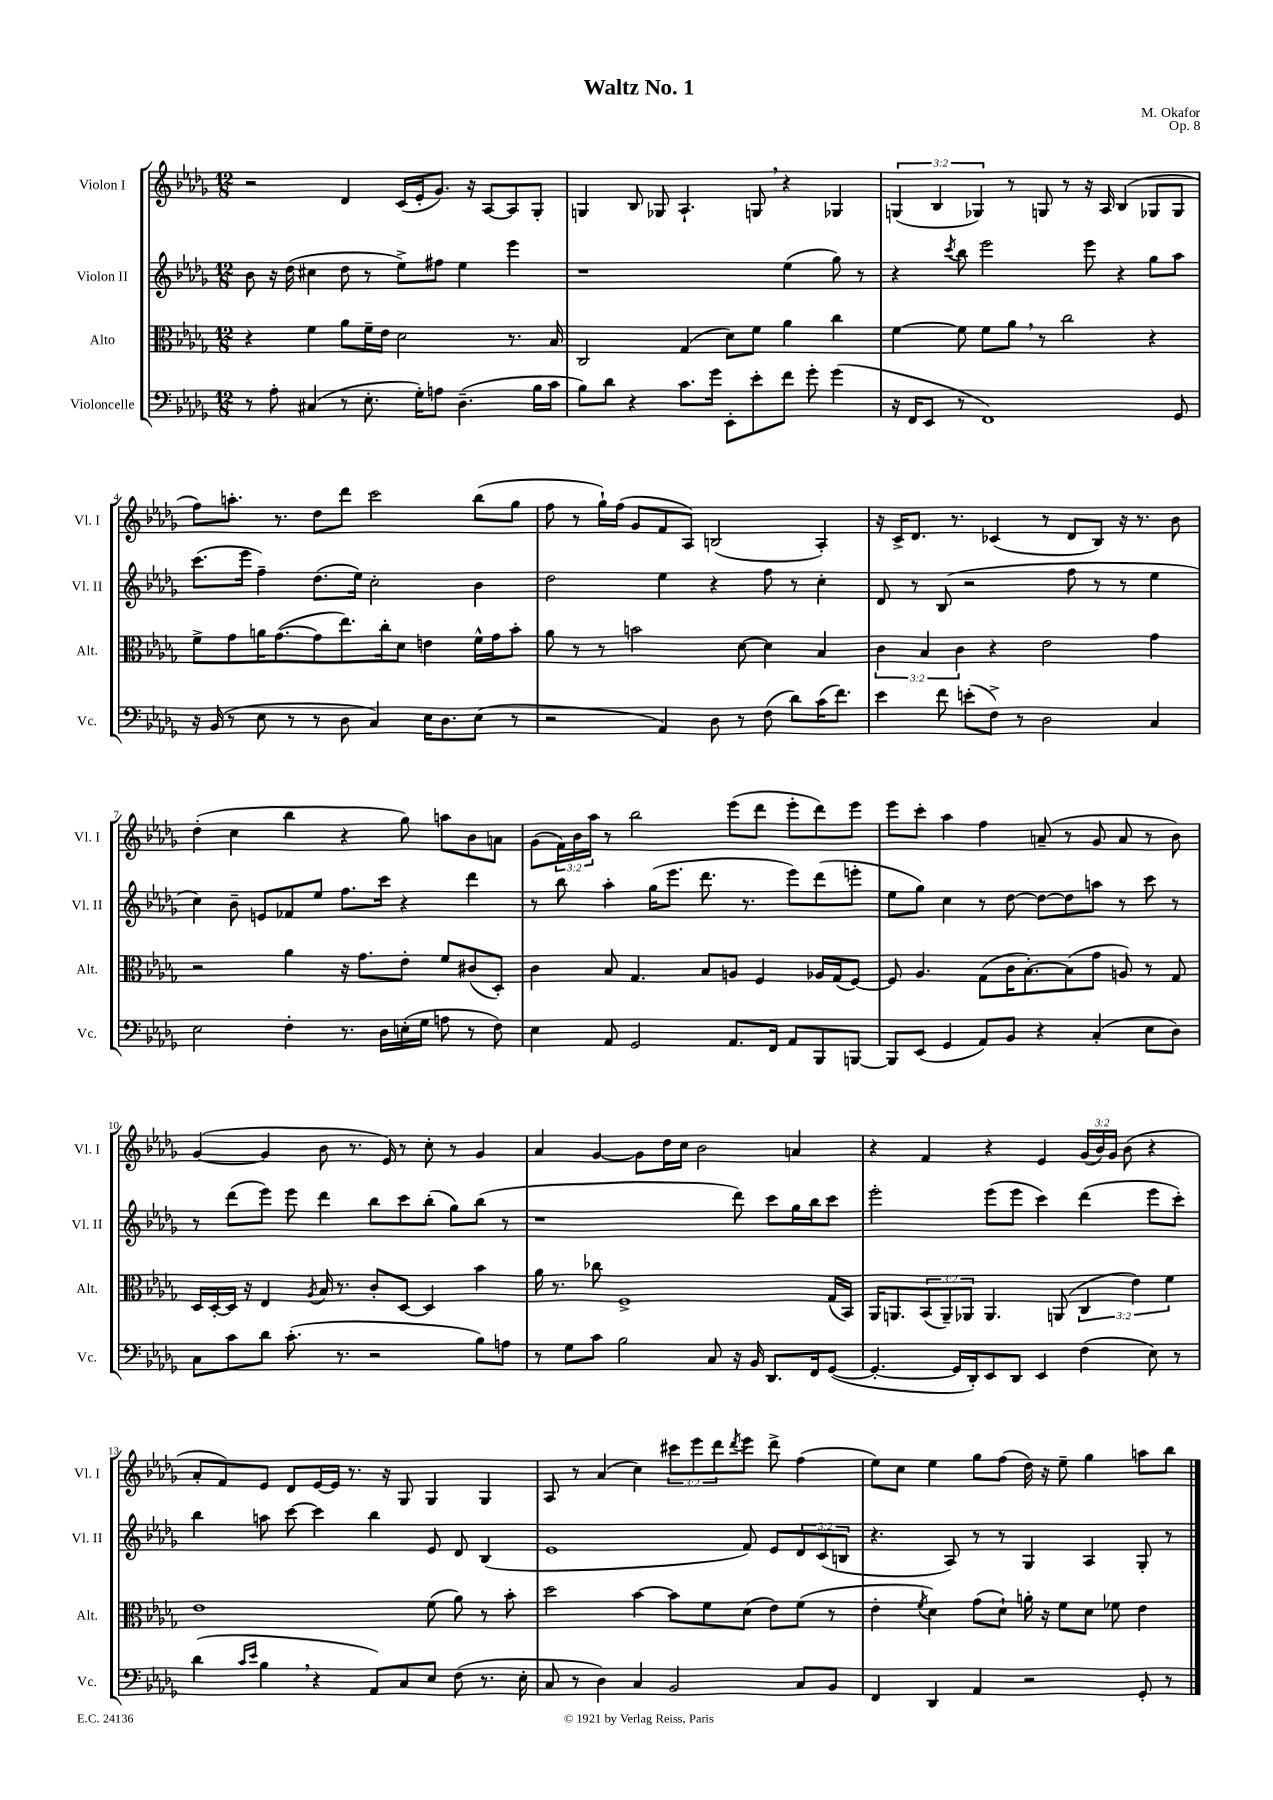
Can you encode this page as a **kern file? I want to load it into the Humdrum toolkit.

**kern	**kern	**kern	**kern
*staff4	*staff3	*staff2	*staff1
*clefF4	*clefC3	*clefG2	*clefG2
*k[b-e-a-d-g-]	*k[b-e-a-d-g-]	*k[b-e-a-d-g-]	*k[b-e-a-d-g-]
*M12/8	*M12/8	*M12/8	*M12/8
8r	4r	8b-	2r
8A-'	.	16r	.
.	.	(16dd-	.
(4C#	4f	4cc#	.
8r	8a-	8dd-	4d-
8.E-'	16f~	8r	.
.	16e-	.	.
.	2d-	8ee-^)	(16c
16G-')	.	.	16e-'
8A	.	8ff#	8.g-)
(4.D-~	.	4ee-	.
.	.	.	16r
.	.	.	[8A-
.	8.r	4eee-	8A-]
16B-	.	.	8G-'
16c	16B-	.	.
=	=	=	=
8B-)	2C	1r	4G
8d-	.	.	.
4r	.	.	8B-
.	.	.	8G-
8.c	(4G-	.	4.A-`
16g-	.	.	.
8EE-'	8d-)	.	.
8e-'	8f	.	8G
8f	4a-	(4ee-	4r
8g-'	.	.	.
(4g-	4cc	8gg-)	4G-
.	.	8r	.
=	=	=	=
16r	[4f	4r	(6G
16FF	.	.	.
8EE-	.	.	.
.	.	.	6B-
.	.	8qccc	.
8r	8f]	8bb-	.
.	.	.	6G-)
1FF)	8f	2eee-	.
.	8a-	.	8r
.	8r	.	8G
.	2cc	.	8r
.	.	8eee-	16r
.	.	.	16A-
.	.	4r	(4B-
.	4r	8gg-	8G-
8GG-	.	8aa-	8G-
=	=	=	=
16r	8f^	(8.ccc	8ff)
(16BB-	.	.	.
8r	8g-	.	8.aa'
.	.	16eee-	.
8E-	16a	4ff~)	.
.	([8.g-	.	8.r
8r	.	.	.
8r	8g-]	(8.dd-	8dd-
8D-	8.ee-)	.	8ddd-
.	.	16ee-)	.
4C)	.	2cc'	2ccc
.	16cc'	.	.
.	8d-	.	.
16E-	4e	.	.
8.D-	.	.	.
(8E-	16f^^	4b-	(8bb-
.	16g-	.	.
8r	8b-'	.	8gg-
=	=	=	=
2r	8a-	2dd-	8ff
.	8r	.	8r
.	8r	.	16gg-`)
.	.	.	(16ff
.	2b	.	8g-
4AA-)	.	4ee-	8f
.	.	.	8A-)
8D-	.	4r	(2B
8r	[8d-	.	.
(8F	4d-]	8ff	.
8d-)	.	8r	.
(16c	4B-	4cc'	4A-')
8.f)	.	.	.
=	=	=	=
4e-	6c	8d-	16r
.	.	.	16c^
.	.	8r	8.d-
.	6B-	.	.
8f	.	(8B-	.
.	.	.	8.r
.	6c	.	.
(8e'	.	2r	.
8F^)	4r	.	(4c-
8r	.	.	.
2D-	2e-	.	8r
.	.	8ff	8d-
.	.	8r	8B-)
.	.	8r	16r
.	.	.	8.r
4C	4g-	4ee-	.
.	.	.	8b-
=	=	=	=
2E-	2r	4cc)	(4dd-'
.	.	8b-~	4cc
.	.	8e	.
4F'	4a-	8f-	4bb-
.	.	8ee-	.
8.r	16r	8.ff	4r
.	8.g-	.	.
16D-	.	16ccc	.
(16E'	8e-'	4r	8gg-)
16G-	.	.	.
8A	8f	.	8aa
8r	(8c#	4ddd-	8b-
8F)	8D-')	.	8a
=	=	=	=
4E-	4c	8r	(8g-
.	.	8bb-	24f)
.	.	.	24b-
.	.	.	24aa-
8AA-	8B-	4aa-'	8r
2GG-	4.G-	.	2bb-
.	.	(16gg-	.
.	.	8.eee-	.
.	8B-	8.ddd-	.
8.AA-	8A	.	(8eee-
.	.	8.r	.
.	4F	.	8ddd-
16FF	.	.	.
8AA-	.	8eee-)	8eee-'
8BBB-	16A-	(8ddd-	8ddd-)
.	(16G-	.	.
[8BBB	[8F)	8eee'	8eee-
=	=	=	=
8BBB]	8F]	8ee-	8eee-
(8EE-	4.A-	8gg-)	8ccc'
4GG-	.	4cc	4aa-
8AA-)	(8G-	8r	4ff
8BB-	16c	[8dd-	.
.	[8.B-')	.	.
4r	.	8dd-_	(8a~
.	(8B-]	8dd-]	8r
(4C'	8g-	8aa	8g-
.	8A)	8r	8a
8E-	8r	8ccc	8r
8D-)	8G-	8r	8b-)
=	=	=	=
8C	16D-	8r	([4g-
.	[16D-'	.	.
8c	16D-]	(8ddd-	.
.	16r	.	.
8d-	4E-	8eee-)	4g-]
(8.c'	.	8eee-	.
.	8qA-	.	.
.	16B-	4ddd-	8b-
8.r	8.r	.	.
.	.	.	8.r
2r	8c'	8bb-	.
.	.	.	16e-)
.	[8D-	8ccc	8r
.	4D-]	(8bb-'	8cc'
.	.	8gg-)	8r
8B-)	4b-	(8bb-	4g-
8A	.	8r	.
=	=	=	=
8r	16a-	1r	4a-
.	8.r	.	.
8G-	.	.	.
8c	8cc-	.	[4g-
2B-	1F^	.	.
.	.	.	8g-]
.	.	.	16dd-
.	.	.	16cc
.	.	.	2b-
8C	.	.	.
16r	.	8ddd-)	.
16BB-	.	.	.
8.DD-	.	8ccc	.
.	.	16gg-	4a
16FF	.	16bb-	.
([8GG-	(16G-	8ccc	.
.	16BB-)	.	.
=	=	=	=
4.GG-'_	16AA-	2eee-'	4r
.	8.AA	.	.
.	(12BB-	.	4f
.	12AA~)	.	.
16GG-]	.	.	.
.	12AA-	.	.
16DD-')	.	.	.
8EE-	4.AA-	(8eee-	4r
8DD-	.	8eee-	.
4EE-	.	4ccc)	4e-
.	(8AA	.	.
(4F	6C	(4ddd-	(24g-
.	.	.	24b-)
.	.	.	24g-
.	.	.	(8b-
.	6e-)	.	.
8E-)	.	8eee-	4r
.	6f	.	.
8r	.	8ccc')	.
=	=	=	=
(4d-	1e-	4bb-	8a-'
.	.	.	8f)
16qqc	.	.	.
16qqe-	.	.	.
4B-	.	8aa	8e-
.	.	[8ccc	8d-
4r	.	4ccc]	[16e-
.	.	.	16e-]
.	.	.	8.r
8AA-)	.	4bb-	.
.	.	.	16r
8C	.	.	8G-
8E-	(8f	8e-	4G-
(8F	8a-)	8d-	.
8.r	8r	(4B-	4G-
.	8b-'	.	.
16E-'	.	.	.
=	=	=	=
8C	2dd-	1e-	8A-
8r	.	.	8r
4D-)	.	.	(4a-
4C	[4b-	.	4cc)
2BB-	8b-]	.	12ccc#
.	.	.	12eee-
.	8f	.	.
.	.	.	12ddd-
.	.	.	8qddd-
.	(8d-	8f)	8eee-
.	8e-)	8e-	8ddd-^
8C	(8f	12d-	(4ff
.	.	(12c	.
8BB-	8r	.	.
.	.	12B	.
=	=	=	=
4FF	4e-'	4.r	8ee-)
.	.	.	8cc
.	8qf	.	.
4DD-	4d-)	.	4ee-
.	.	8A-)	.
4AA-	(8g-	8r	8gg-
.	8d-`)	8r	(8ff
2r	16a'	4G-	16dd-)
.	16r	.	16r
.	8f	.	8ee-~
.	8d-	4A-	4gg-
.	8f-	.	.
8GG-'	4e-	8G-'	8aa
8r	.	8r	8bb-
==	==	==	==
*-	*-	*-	*-
